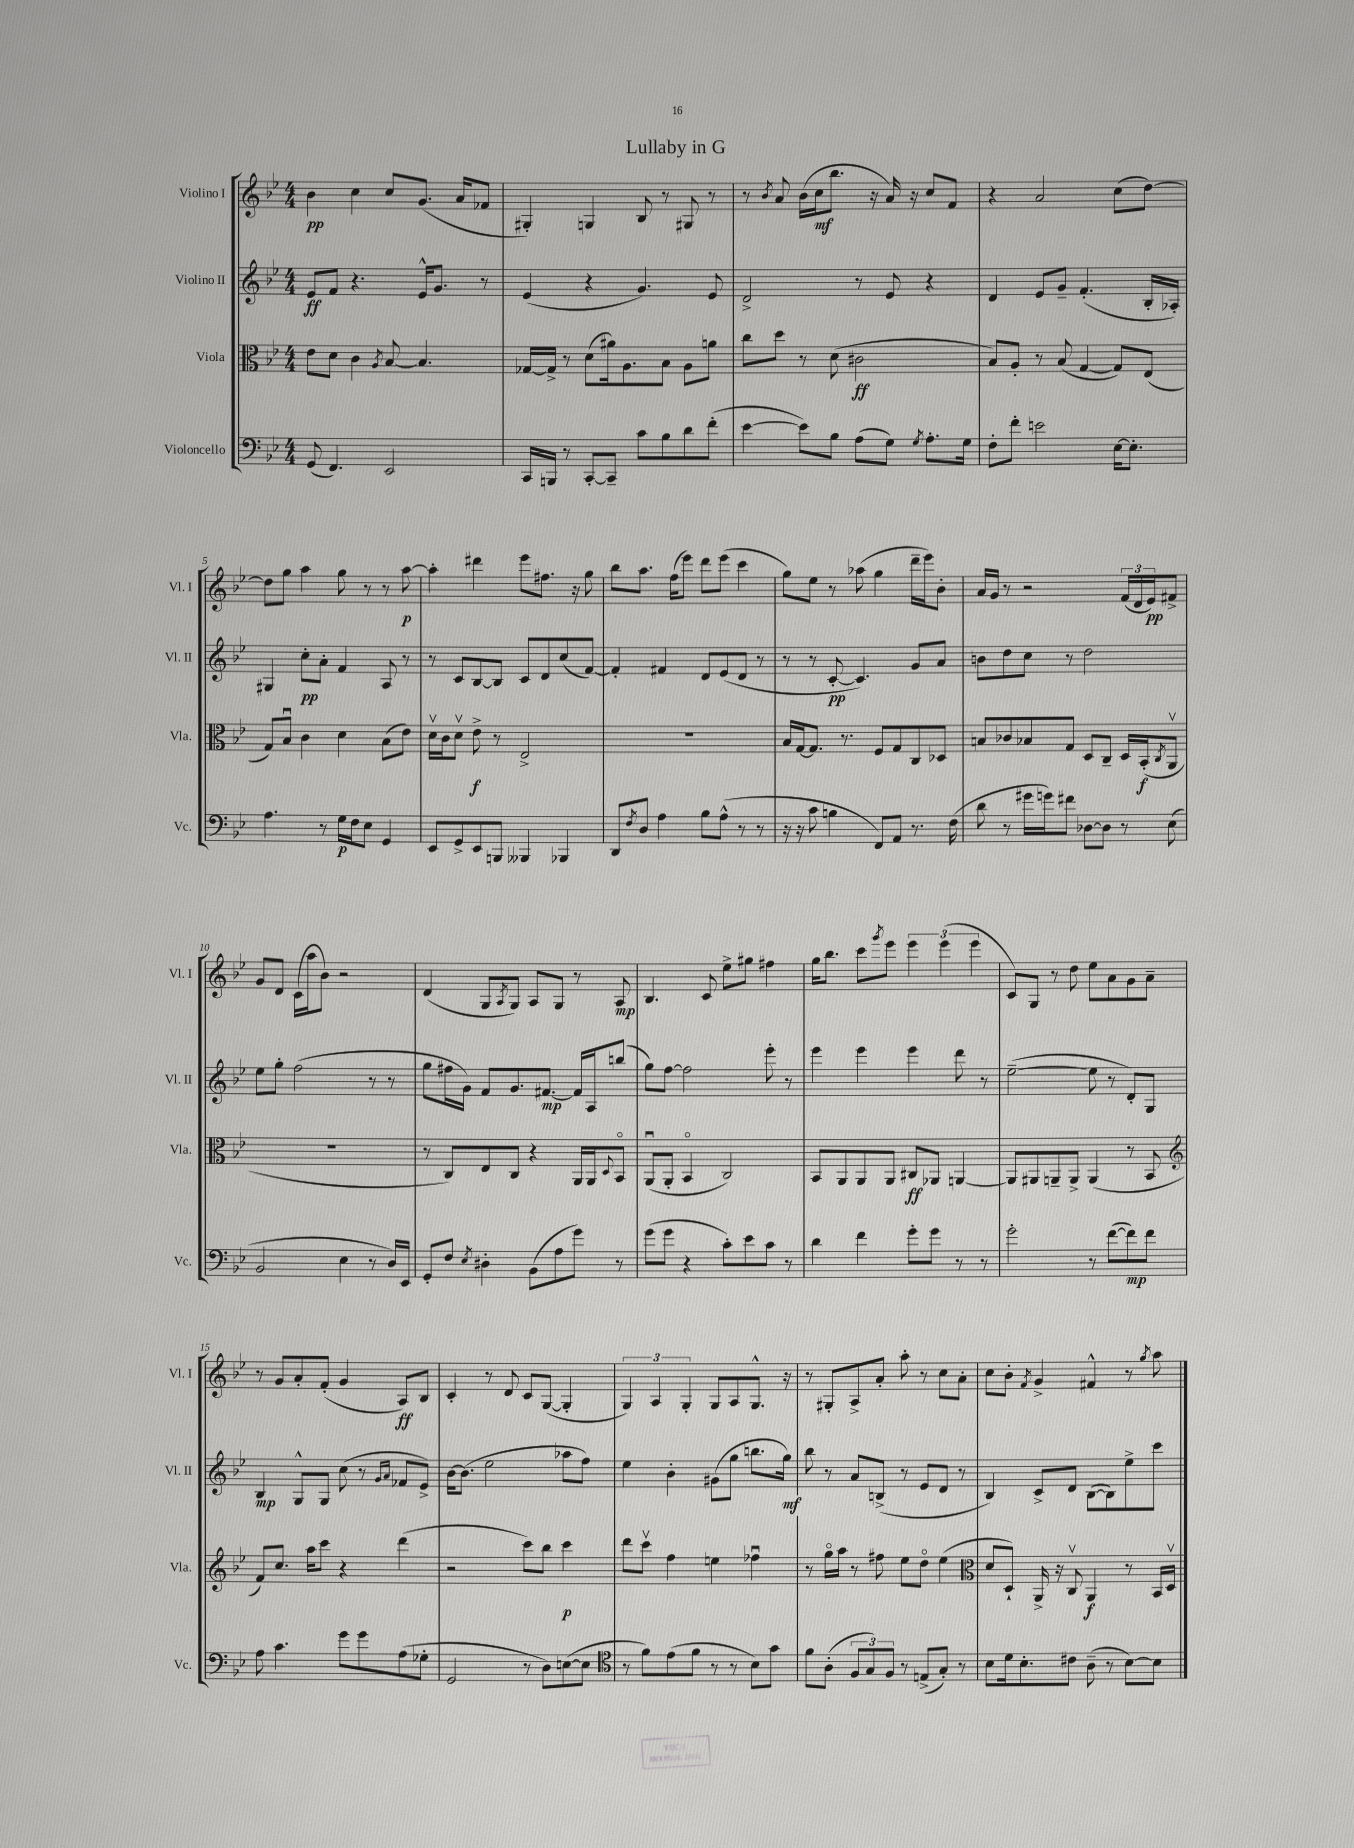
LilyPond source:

\header { title = "Lullaby in G" }
<<
\new StaffGroup <<
\new Staff = "s0" \with { instrumentName = "Violino I" shortInstrumentName = "Vl. I" } {
    \clef treble \key bes \major \numericTimeSignature \time 4/4
    bes'4\pp c''4 c''8 g'8.( a'16 fes'8 |
    gis4-.) g4 bes8 r8 gis8 r8 |
    r8 \acciaccatura { bes'8 } a'8 bes'16( c''16\mf bes''8. r16 a'16) r16 c''8 f'8 |
    r4 a'2 c''8( d''8~) |
    d''8 g''8 a''4 g''8 r8 r8 a''8~\p |
    a''4-. dis'''4 ees'''8 fis''8. r16 g''8 |
    bes''8 a''8. f''16( ees'''8) d'''8 ees'''8( c'''4 |
    g''8) ees''8 r8 aes''8( g''4 d'''16-- ees'''16) bes'8-. |
    a'16 g'16 r8 r2 \tuplet 3/2 { f'16( d'16 ees'16\pp) } fis'8-> |
    g'8 d'8 c'16( a''16 bes'8) r2 |
    d'4( g8 \acciaccatura { a8 } g8) a8 g8 r8 a8\mp |
    bes4. c'8 ees''8-> gis''8 fis''4 |
    g''16 bes''8. c'''8 \acciaccatura { g'''8 } ees'''8 \tuplet 3/2 { ees'''4 ees'''4( ees'''4 } |
    c'8) g8 r8 d''8 ees''8 a'8 g'8 a'8-- |
    r8 g'8 a'8-. f'8-.( g'4 a8\ff) bes8 |
    c'4-. r8 d'8 c'8 g8~( g4-. |
    \tuplet 3/2 { g4) a4 g4-. } g8 a8 g8.-^ r16 |
    r8 gis8-. a8-> a'8-. a''8-. r8 c''8 a'8-. |
    c''8 bes'8-. \acciaccatura { f'8 } g'4-> fis'4-^ r8 \acciaccatura { g''8 } a''8 \bar "|." |
}
\new Staff = "s1" \with { instrumentName = "Violino II" shortInstrumentName = "Vl. II" } {
    \clef treble \key bes \major \numericTimeSignature \time 4/4
    ees'8\ff f'8 r4. ees'16-^ g'8. r8 |
    ees'4( r4 g'4.) ees'8 |
    d'2-> r8 ees'8 r4 |
    d'4 ees'8 g'8-- f'4.-.( bes16-. aes16-.) |
    gis4 c''8-.\pp a'8-. f'4 a8 r8 |
    r8 c'8 bes8~ bes8 c'8 d'8 c''8( f'8~) |
    f'4-. fis'4 d'8 ees'8( d'8 r8 |
    r8 r8 c'8~-.\pp c'4.) g'8 a'8 |
    b'8 d''8 c''8 r8 d''2 |
    ees''8 g''8-. f''2( r8 r8 |
    g''8 fis''16 g'16) f'8 g'8. fis'8.~\mp fis'16 a16 b''8( |
    g''8) f''8~ f''2 ees'''8-. r8 |
    ees'''4 ees'''4 ees'''4 d'''8 r8 |
    ees''2~--( ees''8 r8 d'8-.) g8 |
    bes4\mp g8-^ g8 c''8( r8 \grace { g'16 a'16 } fes'8 ees'8->) |
    bes'16~ bes'8.( ees''2 aes''8 f''8) |
    ees''4 bes'4-. gis'8( g''8 b''8. g''16\mf) |
    bes''8 r8 a'8 b8->( r8 ees'8 d'8 r8 |
    bes4) c'8-> d'8 bes8~( bes8) ees''8-> c'''8 \bar "|." |
}
\new Staff = "s2" \with { instrumentName = "Viola" shortInstrumentName = "Vla." } {
    \clef alto \key bes \major \numericTimeSignature \time 4/4
    ees'8 d'8 c'4 \acciaccatura { a8 } bes8~ bes4. |
    ges16~ ges16-> r8 d'8( ais'16) a8. bes8 a8 a'8 |
    c''8 d''8 r8 d'8( cis'2\ff |
    bes8) a8-. r8 bes8( g4~ g8) ees8( |
    g8) bes8\downbow c'4 d'4 bes8( ees'8) |
    d'16\upbow c'16 d'8\upbow ees'8->\f r8 ees2-> |
    R1 |
    bes16 g16~ g8. r8. f8 g8 c8 des8 |
    b8 ces'8 bes8 g8 d8 c8-- d16 bes,16-.\f( \acciaccatura { c8 } a,8\upbow |
    R1 |
    r8 c8) ees8 c8 r4 a,16 a,16 \appoggiatura { d8 } bes,8\flageolet |
    a,8\downbow( a,8-. bes,4\flageolet c2) |
    bes,8 a,8 a,8 a,8 cis8\ff aes,8 a,4~ |
    a,8 ais,8 a,8-- a,8-> a,4( r8 bes,8 |
    \clef treble f'8) c''8. a''16 c'''8 r4 d'''4( |
    r2 c'''8) bes''8 c'''4\p |
    d'''8 c'''8\upbow f''4 e''4 fes''4\downbow |
    r8 g''16\flageolet a''16 r8 fis''8 ees''8 d''8\flageolet ees''4( |
    \clef alto d'8 d8-!) a,16-> r16 c8\upbow a,4\f r8 bes,16 d16\upbow \bar "|." |
}
\new Staff = "s3" \with { instrumentName = "Violoncello" shortInstrumentName = "Vc." } {
    \clef bass \key bes \major \numericTimeSignature \time 4/4
    g,8( f,4.) ees,2 |
    c,16 b,,16 r8 c,8~-. c,8-- c'8 bes8 d'8 f'8-.( |
    ees'4~ ees'8) bes8 a8( g8) \acciaccatura { g8 } a8.-. g16 |
    f8-. f'8-. e'2 ees16~ ees8.-. |
    a4. r8 g16\p f16 ees8 g,4 |
    ees,8 g,8-> ees,8 b,,8 beses,,4 bes,,4 |
    d,8 \acciaccatura { f8 } d8 a4 bes8 a8-^( r8 r8 |
    r16 r16 c'8 b4 f,8) a,8 r8. f16( |
    d'8 r8 gis'16 g'16) fis'8 des8~ des8 r8 ees8( |
    bes,2 ees4 r8 d16) ees,16 |
    g,8-. f8 \acciaccatura { ees8 } dis4-. bes,8( a8 g'8) r8 |
    g'8( g'8 r4 c'8-.) ees'8 c'8 r8 |
    d'4 f'4 g'8-. g'8 r8 r8 |
    g'2-. r8 f'8~( f'8\mp) f'8 |
    a8 c'4. g'8 g'8 a8( ges8-. |
    g,2 r8 d8) e8~( e8 |
    \clef tenor r8 f'8) ees'8( f'8 r8 r8 bes8) g'8 |
    f'8 a8-.( \tuplet 3/2 { f8 g8) f8 } r8 e8->( g8-.) r8 |
    bes8 d'16 bes8.-. cis'8 a8--( r8 bes8~) bes8 \bar "|." |
}
>>
>>
